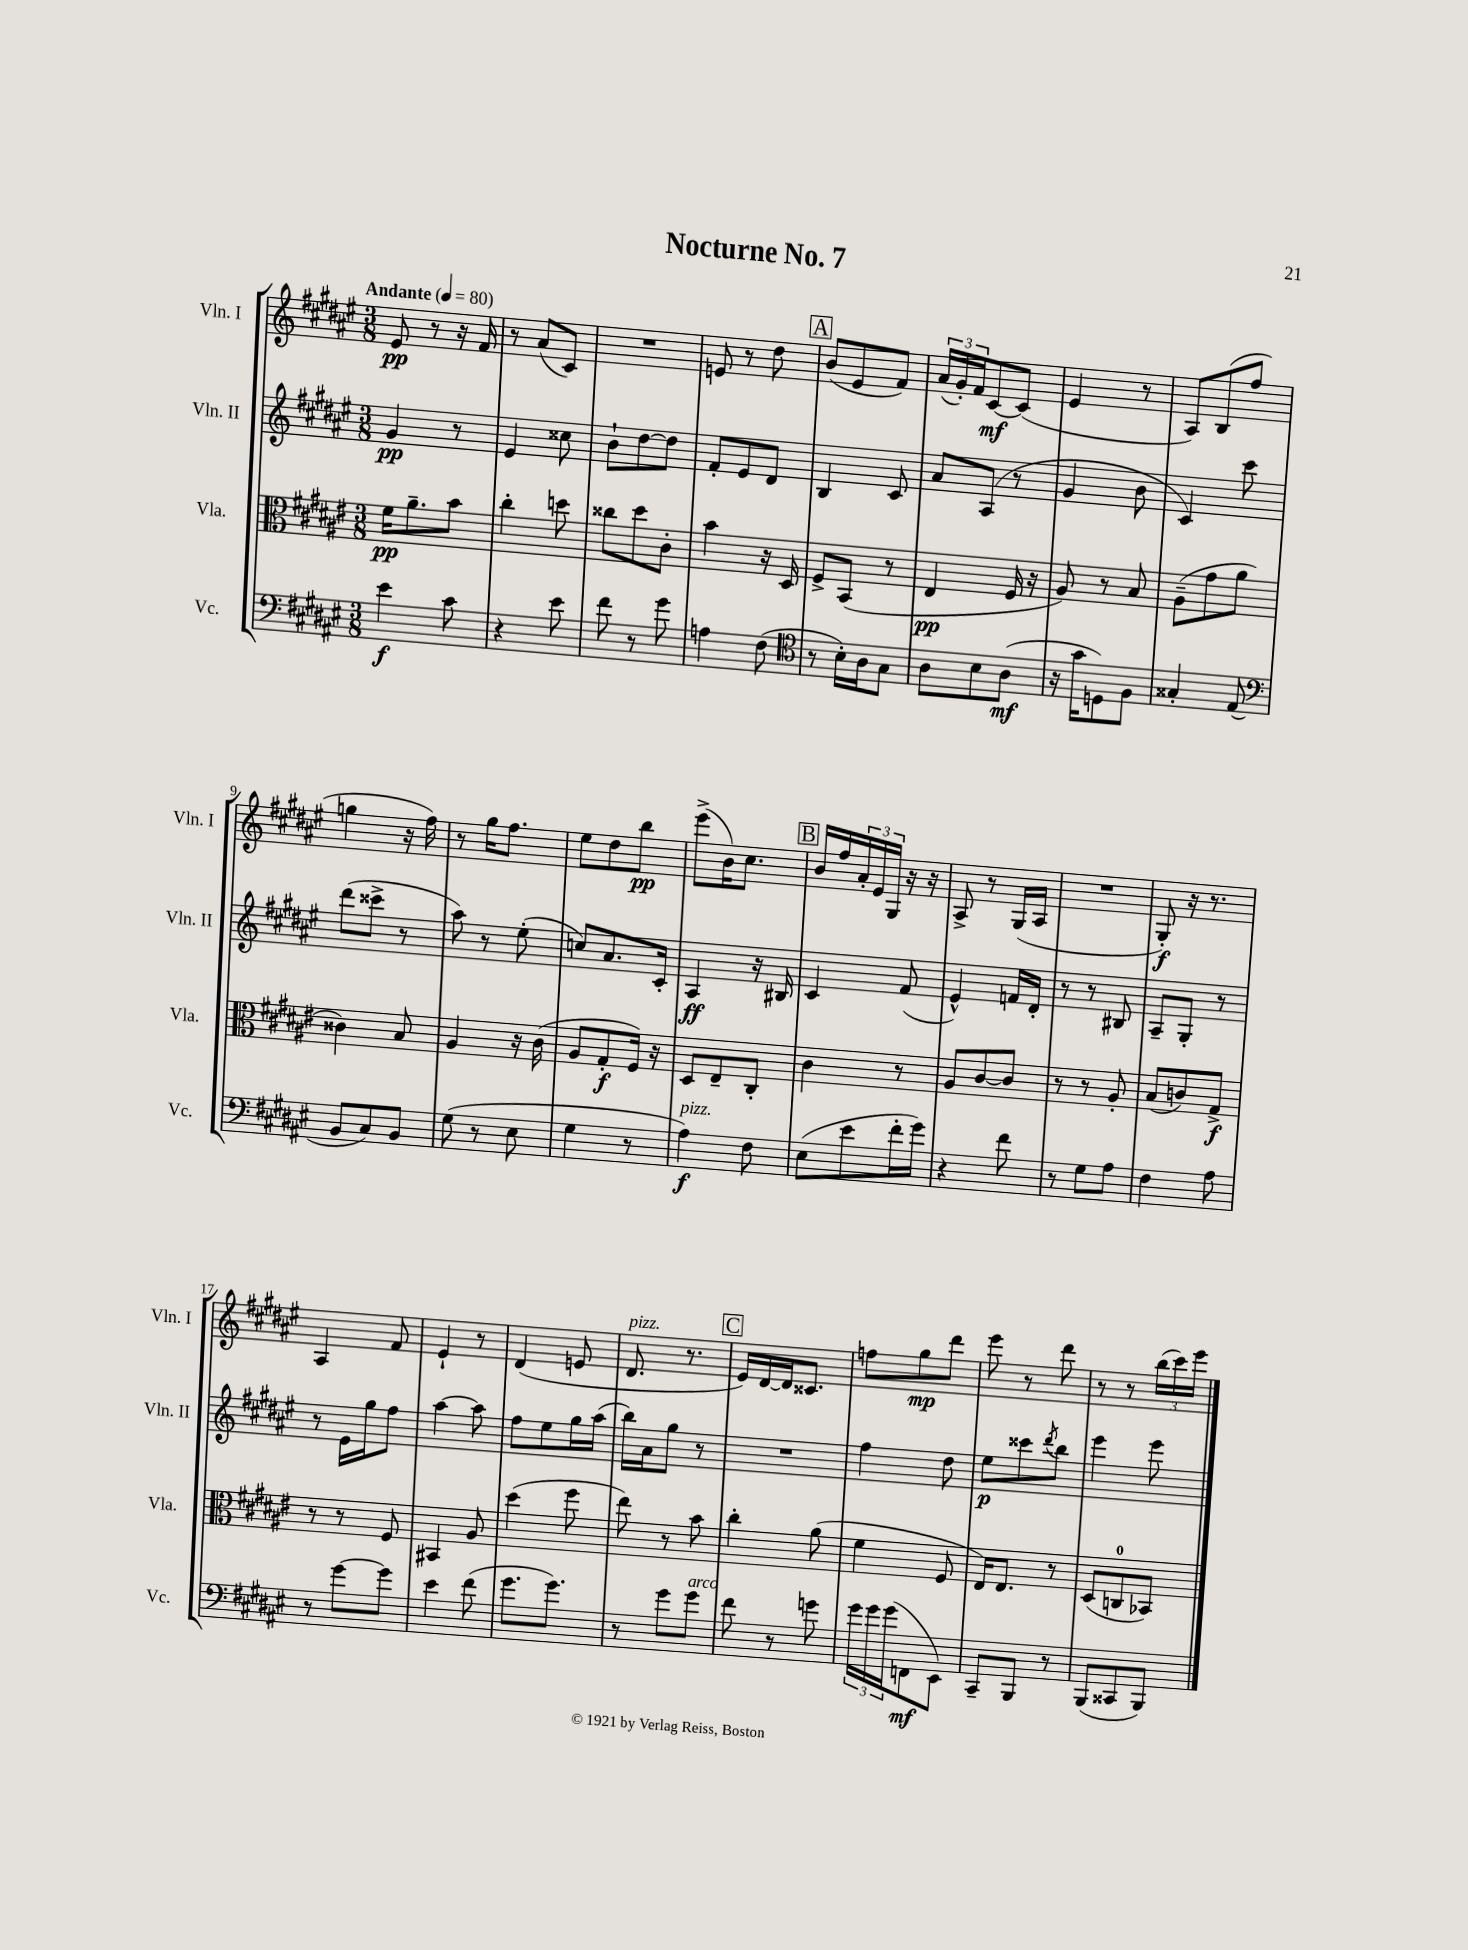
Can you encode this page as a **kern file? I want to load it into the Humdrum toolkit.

**kern	**kern	**kern	**kern
*staff4	*staff3	*staff2	*staff1
*clefF4	*clefC3	*clefG2	*clefG2
*k[f#c#g#d#a#e#]	*k[f#c#g#d#a#e#]	*k[f#c#g#d#a#e#]	*k[f#c#g#d#a#e#]
*M3/8	*M3/8	*M3/8	*M3/8
*MM80	*MM80	*MM80	*MM80
4e#\	16f#\LK	4g#/	8e#/
.	8.a#~\	.	.
.	.	.	8r
8c#\	8b\J	8r	16r
.	.	.	16f#/
=	=	=	=
4r	4cc#'\	4e#/	8r
.	.	.	(8a#/L
8e#\	8dd\	8cc##\	8c#/J)
=	=	=	=
8f#\	8cc##\L	8b`\L	4.r
8r	8dd#\	[8dd#\	.
8g#\	8c#'\J	8dd#\]J	.
=	=	=	=
4A\	4b\	8f#'/L	8e/
.	.	8e#/	8r
(8F#\	16r	8d#/J	8dd#\
.	16D#/	.	.
=	=	=	=
*clefC4	*	*	*
8r	8F#^/L	4B/	(8b/L
16B'\LL)	(8BB/J	.	8e#/
16A#\J	.	.	.
8G#\J	8r	8c#/	8f#/J)
=	=	=	=
8A#\L	4E#/	8a#/L	(24a#/LL
.	.	.	24g#'/)
.	.	.	24f#/J
8B\	.	(8A#/J	[8c#/
(8A#\J	16F#/	8r	(8c#/]J
.	16r	.	.
=	=	=	=
16r	8A#/)	4g#/	4e#/
16g#\LK	.	.	.
8D\)	8r	.	.
8F#\J	8B/	8b\	8r
=	=	=	=
4G##'/	(8A#~\L	4c#/)	8A#/L)
.	8g#\	.	(8B/
(8E#/	8a#\J	8ccc#\	8ff#/J
=	=	=	=
*clefF4	*	*	*
8BB/L	4c##\)	(8ddd#\L	4gg\
8C#/)	.	8ccc##^\J	.
8BB/J	8B/	8r	16r
.	.	.	16ff#\)
=	=	=	=
(8G#\	4A#/	8aa#\)	8r
8r	.	8r	16gg#\LK
.	.	.	8.ff#\J
8E#\	16r	(8ee#'\	.
.	(16c#\	.	.
=	=	=	=
4G#\	8A#/L	8cc/L)	8ee#\L
.	8G#'/	8.a#/	8dd#\
8r	16F#/Jk)	.	8bb\J
.	16r	16c#'/Jk	.
=	=	=	=
4A#\)	8D#/L	4A#/	(8eee#^\L
.	8E#~/	.	16b\K)
.	.	.	8.cc#\J
8F#\	8C#'/J	16r	.
.	.	16B#/	.
=	=	=	=
(8E#\L	4c#\	4c#/	16b/LL
.	.	.	16ff#/
8e#\	.	.	24a#'/
.	.	.	24e#/
.	.	.	24G#/JJ
16f#'\L	8r	(8f#/	16r
16g#\JJ)	.	.	16r
=	=	=	=
4r	8A#/L	4e#^^/)	8A#^/
.	[8c#/	.	8r
8f#\	8c#/]J	16f/LL	(16G#/LL
.	.	16d#'/JJ	16A#/JJ
=	=	=	=
8r	8r	8r	4.r
8G#\L	8r	8r	.
8A#\J	8A#'/	8B#/	.
=	=	=	=
4F#\	(8B/L	8A#~/L	8G#'/)
.	8c/)	8G#'/J	16r
.	.	.	8.r
8A#\	8G#^/J	8r	.
=	=	=	=
8r	8r	8r	4A#/
[8g#\L	8r	16e#\LL	.
.	.	16gg#\J	.
8g#\]J	8F#/	8ff#\J	8f#/
=	=	=	=
4e#\	4BB#/	[4aa#\	4e#`/
(8f#\	8A#/	8aa#\]	8r
=	=	=	=
8.g#\L	(4dd#\	8ff#\L	(4d#/
.	.	8ee#\	.
8.g#\J)	.	.	.
.	8ff#\	16gg#\L	8e/
.	.	(16aa#\JJ	.
=	=	=	=
8r	8ee#\)	16bb\LL)	8.d#/
.	.	16a#\J	.
8g#\L	8r	8gg#\J	.
.	.	.	8.r
8g#\J	8b\	8r	.
=	=	=	=
8f#\	4cc#'\	4.r	16e#/LL)
.	.	.	[16d#/
8r	.	.	16d#/]J
.	.	.	8.c##/J
8g\	(8a#\	.	.
=	=	=	=
24g#\LL	4f#\	4ff#\	8ff\L
24g#\	.	.	.
(24g#\J	.	.	.
8FF\	.	.	8gg#\
8EE#\J)	8F#/	8dd#\	8ddd#\J
=	=	=	=
8CC#~/L	16E#/LK)	8ee#\L	8eee#\
.	8.E#/J	.	.
8BBB/J	.	8ccc##\	8r
.	.	8qddd#/	.
8r	8r	8bb\J	8ddd#\
=	=	=	=
(8BBB/L	(8D#/L	4eee#\	8r
8CC##/	8C/	.	8r
8BBB/J)	8BB-/J)	8eee#\	(24bb\LL
.	.	.	24ccc#\)
.	.	.	24eee#\JJ
==	==	==	==
*-	*-	*-	*-
